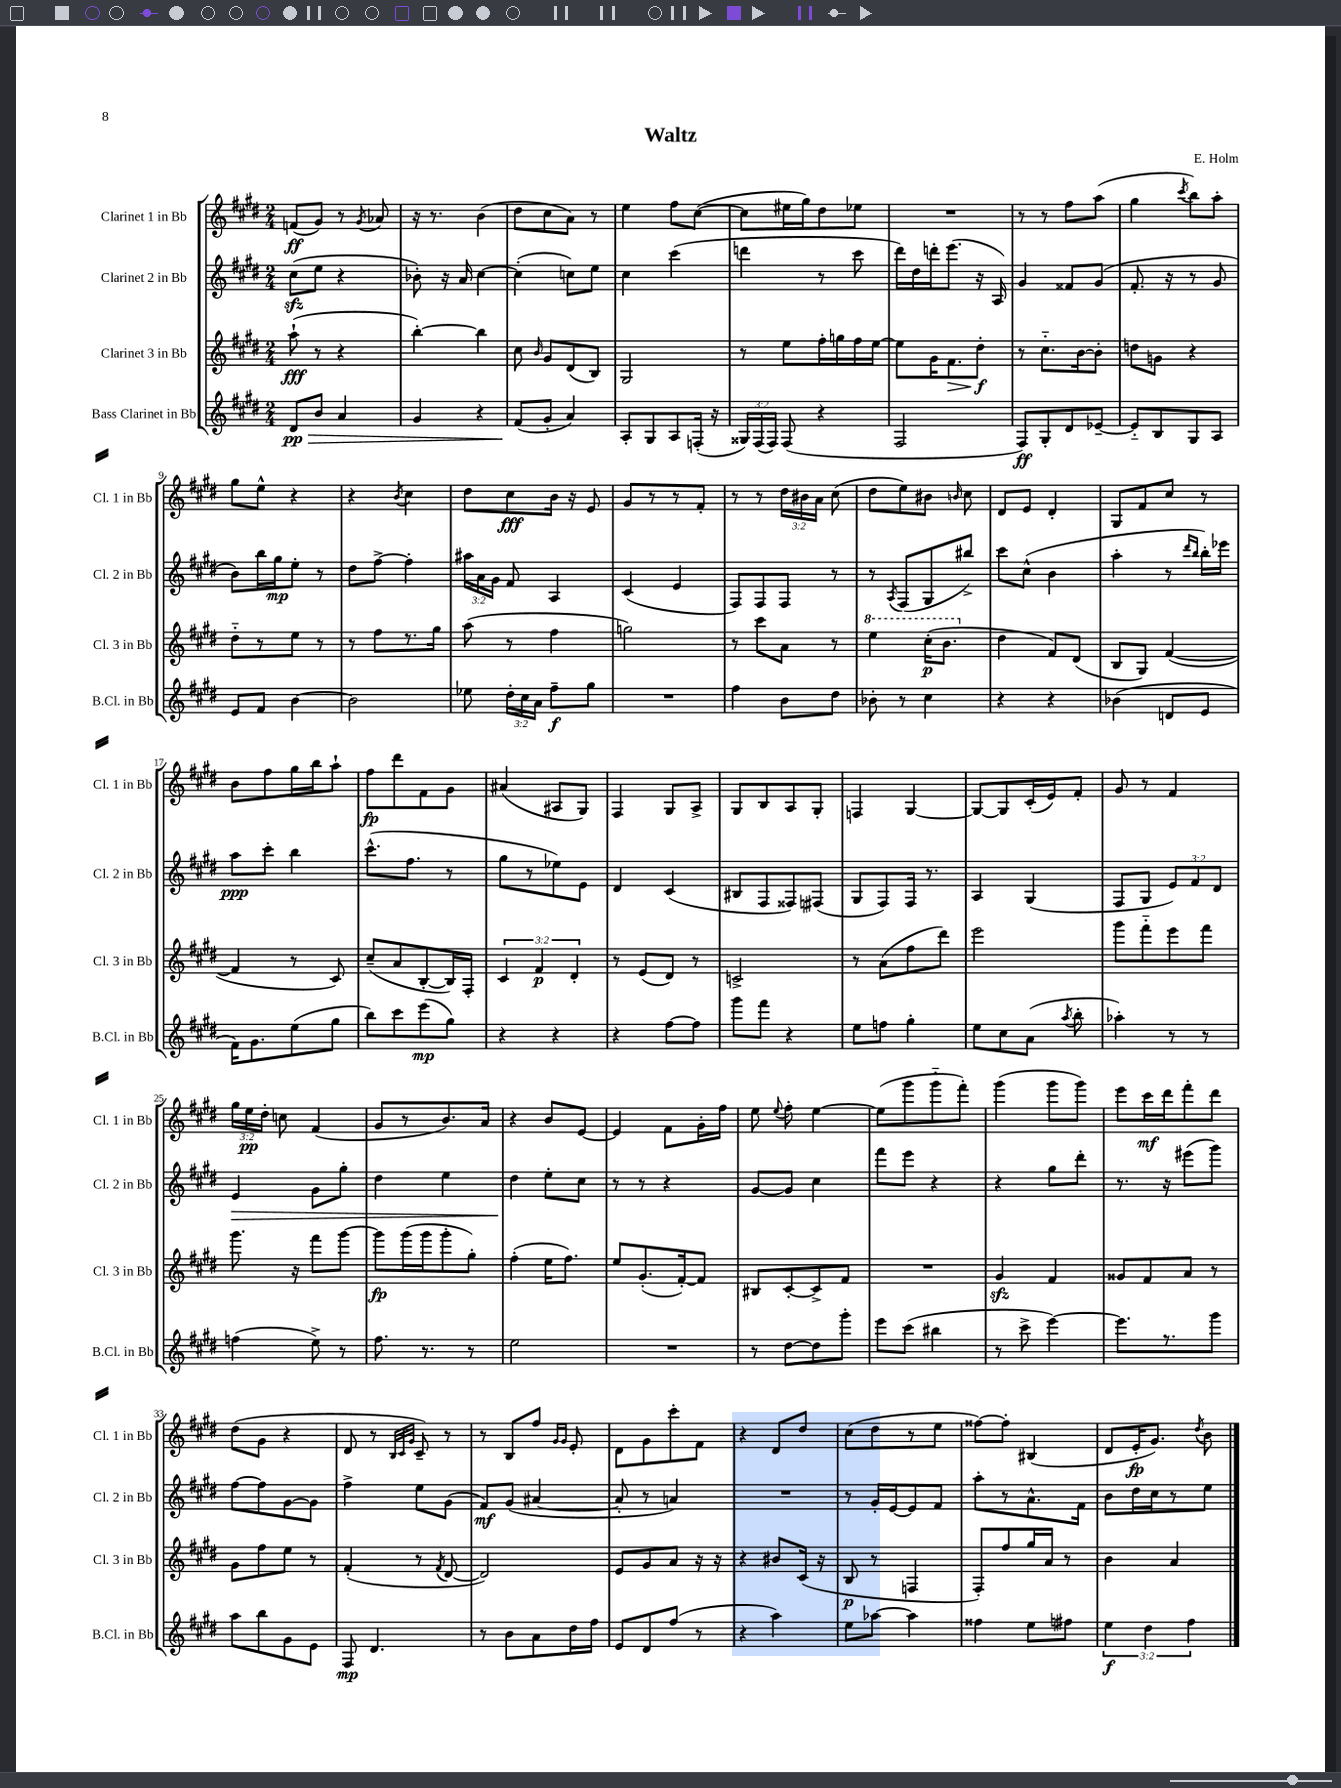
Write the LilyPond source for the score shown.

\header { title = "Waltz" composer = "E. Holm" }
<<
\new StaffGroup <<
\new Staff = "s0" \with { instrumentName = "Clarinet 1 in Bb" shortInstrumentName = "Cl. 1 in Bb" } {
    \clef treble \key e \major \numericTimeSignature \time 2/4 \override Staff.TupletNumber.text = #tuplet-number::calc-fraction-text
    \autoBeamOff f'8[\ff( gis'8]) r8 \acciaccatura { gis'8 } aes'8 |
    r16 r8. b'4( |
    dis''8[ cis''8 a'8]) r8 |
    e''4 fis''8[ cis''8]~( |
    cis''8[ eis''16 gis''16) dis''8 ees''8] |
    R2 |
    r8 r8 fis''8[ a''8]( |
    gis''4 \acciaccatura { cis'''8 } b''8[) a''8]-. |
    gis''8[ e''8]-^ r4 |
    r4 \acciaccatura { b'8 } cis''4 |
    dis''8[ cis''8\fff b'16] r16 e'8 |
    gis'8[ r8 r8 fis'8]-. |
    r8 r8 \tuplet 3/2 { dis''16[ bis'16 a'16] } cis''8( |
    dis''8[ e''8) bis'8] \grace { b'16 } cis''8 |
    dis'8[ e'8] dis'4-. |
    gis8[ fis'8 cis''8] r8 |
    b'8[ fis''8 gis''16 b''16 a''8]-! |
    fis''8[\fp dis'''8 fis'8 gis'8] |
    ais'4( ais8[ gis8]) |
    fis4 gis8[ a8]-> |
    gis8[ b8 a8 gis8]-. |
    f4 gis4~ |
    gis8[~ gis8 cis'16-.( e'16) fis'8]-. |
    gis'8 r8 fis'4 |
    \tuplet 3/2 { gis''16[ e''16\pp dis''16]-. } c''8 fis'4( |
    gis'8[ r8 b'8.) a'16] |
    r4 b'8[ e'8]~ |
    e'4 fis'8[ gis'16-. fis''16] |
    e''8 \appoggiatura { e''8 } fis''8-. e''4~ |
    e''8[( gis'''8 gis'''8-_ fis'''8]-.) |
    gis'''4( gis'''8[ gis'''8]) |
    e'''8[ cis'''16\mf dis'''16 fis'''8-. dis'''8] |
    dis''8[( gis'8] r4 |
    dis'8 r8 \grace { b32[ cis'32 gis'32] } cis'8--) r8 |
    r8 b8[ fis''8] \grace { gis'16[ gis'16] } e'8-. |
    dis'8[ gis'8 cis'''8-. fis'8] |
    r4 dis'8[ dis''8] |
    cis''8[( dis''8 r8 e''8] |
    fisis''8[~) fisis''8]-. bis4( |
    dis'8[ e'16-.\fp gis'8.]) \acciaccatura { dis''8 } b'8 \bar "|." |
}
\new Staff = "s1" \with { instrumentName = "Clarinet 2 in Bb" shortInstrumentName = "Cl. 2 in Bb" } {
    \clef treble \key e \major \numericTimeSignature \time 2/4 \override Staff.TupletNumber.text = #tuplet-number::calc-fraction-text
    \autoBeamOff cis''8[\sfz( e''8] r4 |
    bes'8-.) r16 a'16 cis''4~ |
    cis''4-.( c''8[) e''8] |
    cis''4 cis'''4( |
    d'''4 r8 cis'''8 |
    dis'''16[) dis''16 d'''16-. e'''8.]( r16 a16) |
    gis'4 fisis'8[ gis'8]( |
    fis'8.-. r16 r8 gis'8 |
    b'8[) b''16 gis''16\mp e''8]-. r8 |
    dis''8[ fis''8]~-> fis''4-. |
    \tuplet 3/2 { ais''16[ a'16 gis'16] } fis'8 a4 |
    cis'4( e'4 |
    fis8[) fis8 fis8] r8 |
    r8 \acciaccatura { a8 } fis8[( gis8 bis''8]->) |
    cis'''8[ cis''8]-^( b'4 |
    a''4-. r8 \grace { dis'''16[ b''16] } b''16[-.) ees'''16] |
    a''8[\ppp cis'''8]-. b''4 |
    cis'''8.[-^( fis''8.] r8 |
    gis''8[ r8 ees''8) e'8] |
    dis'4 cis'4( |
    bis8[ fis8 fisis8) fis8]( |
    gis8[ fis8) fis16] r8. |
    a4 gis4( |
    fis8[ gis8] \tuplet 3/2 { e'8[) fis'8 dis'8] } |
    e'4\> gis'8[ gis''8]-. |
    dis''4 e''4 |
    dis''4\! e''8[-. cis''8] |
    r8 r8 r4 |
    gis'8[~ gis'8] cis''4 |
    fis'''8[ e'''8] r4 |
    r4 gis''8[ dis'''8]-. |
    r8. r16 eis'''8[( gis'''8]) |
    fis''8[~ fis''8 gis'8~ gis'8] |
    fis''4-> e''8[ gis'8]( |
    fis'8[\mf) gis'8]( ais'4~ |
    ais'8-. r8 a'4) |
    R2 |
    r8 gis'16[-. e'16~ e'8 fis'8] |
    a''8[-. r8 a'8.-^ fis'16] |
    b'8[ dis''16 cis''16 r8 e''8] \bar "|." |
}
\new Staff = "s2" \with { instrumentName = "Clarinet 3 in Bb" shortInstrumentName = "Cl. 3 in Bb" } {
    \clef treble \key e \major \numericTimeSignature \time 2/4 \override Staff.TupletNumber.text = #tuplet-number::calc-fraction-text
    \autoBeamOff a''8-!\fff( r8 r4 |
    b''4~-.) b''4 |
    cis''8 \grace { b'16 } gis'8[ dis'8( b8]) |
    gis2 |
    r8 e''8[ fis''16-. g''16 fis''16 e''16]~ |
    e''8[ gis'16 fis'8.\> dis''8]-.\f\! |
    r8 cis''8.[-_ b'16~ b'8]-. |
    d''8[ g'8] r4 |
    dis''8[-_ r8 e''8] r8 |
    r8 fis''8[ r8. gis''16] |
    a''8( r8 fis''4 |
    g''2) |
    r8 cis'''8[ a'8] r8 |
    \ottava #1 e'''4 cis'''16[-.\p( b''8.] \ottava #0 |
    dis''4 fis'8[) dis'8]( |
    b8[ gis8]) fis'4~( |
    fis'4 r8 cis'8) |
    cis''8[--( a'8 b8~-. b16) fis16]-. |
    \tuplet 3/2 { cis'4 fis'4\p dis'4-. } |
    r8 e'8[( dis'8]) r8 |
    c'2-> |
    r8 a'8[( fis''8 dis'''8]) |
    e'''2 |
    gis'''8[ fis'''8-_ e'''8 fis'''8] |
    gis'''8. r16 fis'''8[ gis'''8]~ |
    gis'''8[\fp gis'''16( gis'''16 gis'''8-. gis''8]-.) |
    fis''4-.( e''16[ fis''8.]) |
    e''8[ gis'8.-.( fis'16~-.) fis'8] |
    bis8[ cis'8~-. cis'8-> fis'8] |
    R2 |
    gis'4\sfz fis'4 |
    gisis'8[ fis'8 a'8] r8 |
    gis'8[ fis''8 e''8] r8 |
    fis'4-.( r8 \acciaccatura { fis'8 } dis'8~ |
    dis'2) |
    e'8[ gis'8 a'8] r16 r16 |
    r4 bis'8[ cis'16]( r16 |
    b8\p r8 f4 |
    fis8[-.) fis''8 gis''16 a'16] r8 |
    b'4 a'4 \bar "|." |
}
\new Staff = "s3" \with { instrumentName = "Bass Clarinet in Bb" shortInstrumentName = "B.Cl. in Bb" } {
    \clef treble \key e \major \numericTimeSignature \time 2/4 \override Staff.TupletNumber.text = #tuplet-number::calc-fraction-text
    \autoBeamOff dis'8[\pp\> b'8] a'4 |
    gis'4 r4 |
    fis'8[\!( gis'8]-. a'4) |
    a8[-. gis8 a8 f16]-.( r16 |
    \tuplet 3/2 { gisis16[) fis16( fis16]) } fis8( r4 |
    fis2 |
    fis8[\ff) gis8-. dis'8 ees'8]~-- |
    ees'8[-_ b8 gis8 a8] |
    e'8[ fis'8] b'4~ |
    b'2 |
    ees''8 \tuplet 3/2 { dis''16[-. cis''16 a'16] } fis''8[--\f gis''8] |
    R2 |
    fis''4 b'8[ dis''8] |
    bes'8-. r8 cis''4 |
    r4 r4 |
    bes'4( d'8[ e'8] |
    fis'16[) gis'8. e''8( gis''8] |
    b''8[) cis'''8 e'''8\mp( gis''8]) |
    r4 r4 |
    r4 fis''8[~ fis''8] |
    gis'''8[ fis'''8] r4 |
    e''8[ f''8] gis''4-. |
    e''8[ cis''8 a'8]( \acciaccatura { a''8 } b''8-. |
    aes''4-.) r8 r8 |
    f''4( e''8->) r8 |
    fis''8. r8. r8 |
    e''2 |
    R2 |
    r8 dis''8[~ dis''8 gis'''8]-. |
    e'''8[ cis'''8]( bis''4 |
    r8 cis'''8-> e'''4~) |
    e'''8.[ r8. gis'''8] |
    a''8[ b''8 gis'8 e'8] |
    fis8\mp dis'4. |
    r8 b'8[ a'8 dis''16 fis''16] |
    e'8[ dis'8 fis''8]( r8 |
    r4 a''4) |
    e''8[ aes''8]~ aes''4 |
    fisis''4 e''8[ fis''8] |
    \tuplet 3/2 { e''4\f dis''4 fis''4 } \bar "|." |
}
>>
>>
